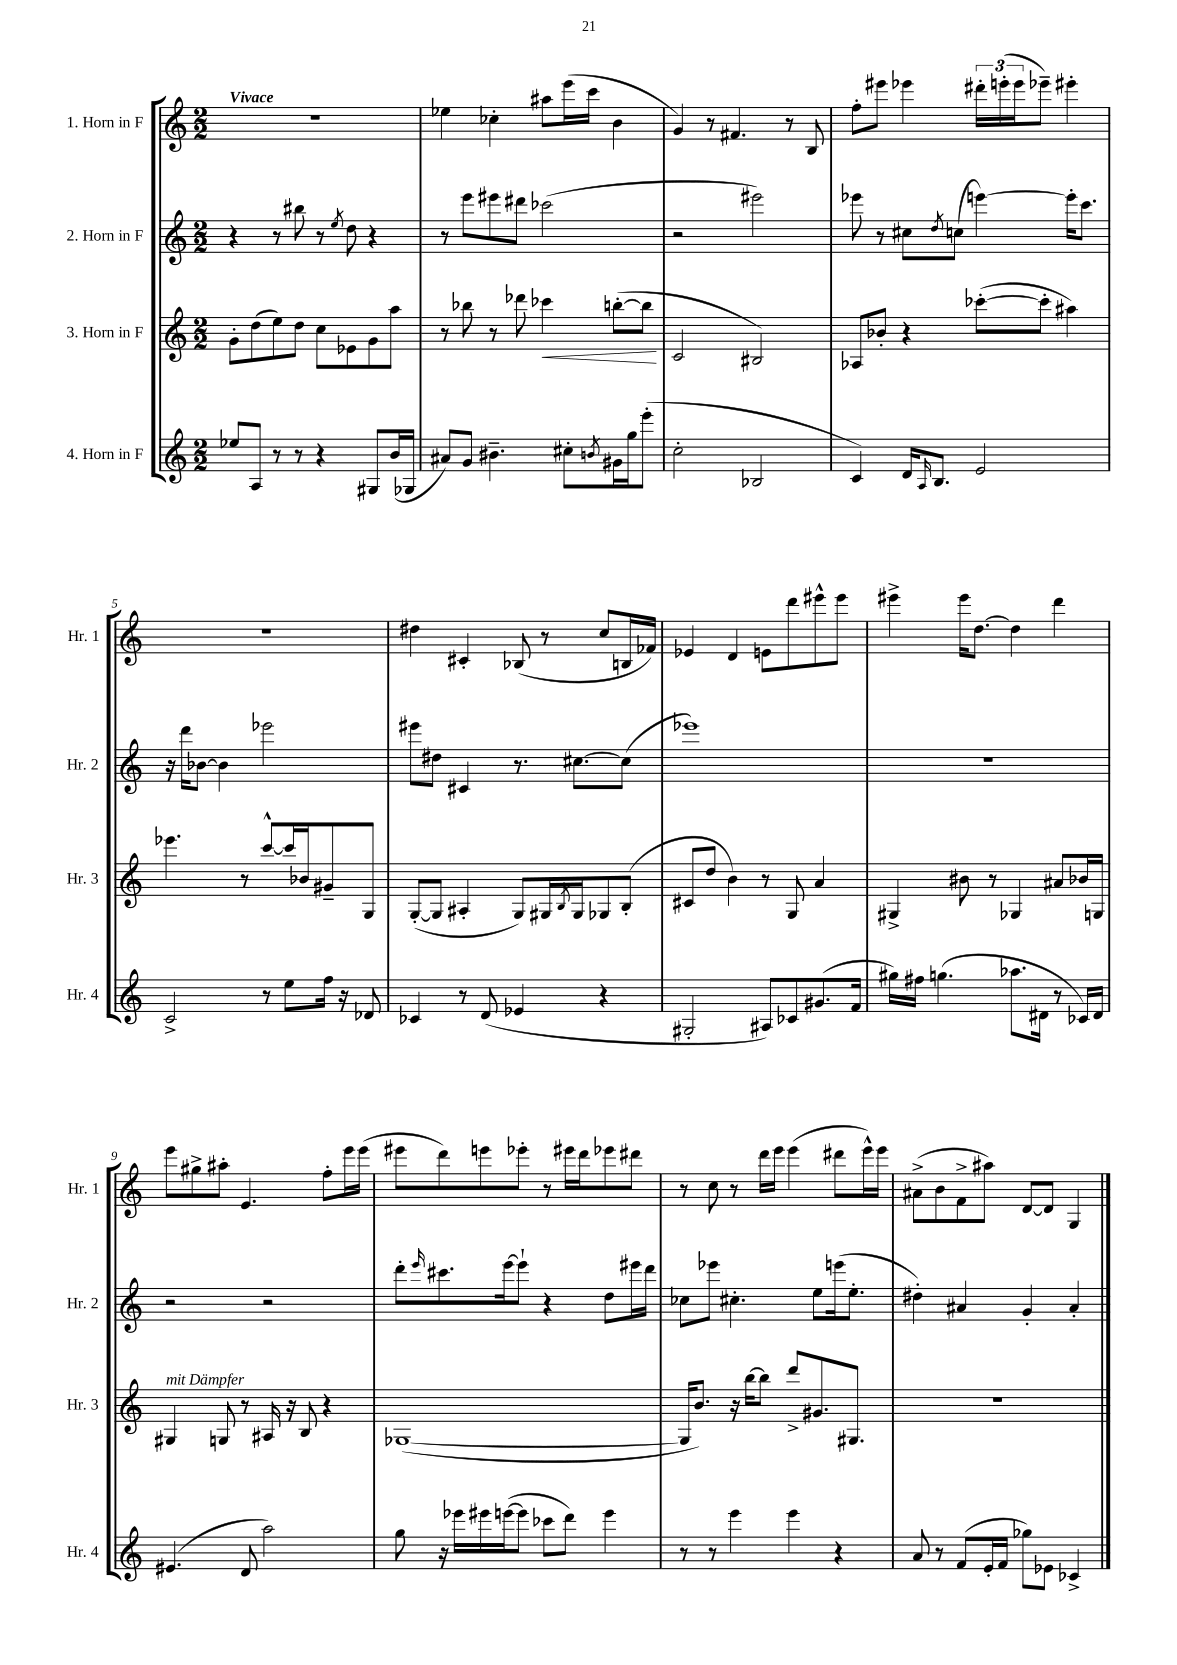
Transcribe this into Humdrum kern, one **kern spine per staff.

**kern	**kern	**dynam	**kern	**kern
*part4	*part3	*part3	*part2	*part1
*staff4	*staff3	*staff3	*staff2	*staff1
*I"4. Horn in F	*I"3. Horn in F	*	*I"2. Horn in F	*I"1. Horn in F
*I'Hr. 4	*I'Hr. 3	*	*I'Hr. 2	*I'Hr. 1
*clefG2	*clefG2	*	*clefG2	*clefG2
*k[]	*k[]	*	*k[]	*k[]
*M2/2	*M2/2	*	*M2/2	*M2/2
=1	=1	=1	=1	=1
!	!	!	!	!LO:TX:a:B:t=Vivace
8ee-X/L	8g'\L	.	4r	1r
8A/J	(8dd\	.	.	.
8r	8ee\)	.	8r	.
8r	8dd\J	.	8bb#X\	.
4r	8cc\L	.	8r	.
.	.	.	8qee/	.
.	8e-X\	.	8dd\	.
8G#X/L	8g\	.	4r	.
(16b/L	8aa\J	.	.	.
16G-X/JJ	.	.	.	.
=2	=2	=2	=2	=2
8a#X/L)	8r	.	8r	4ee-X\
8g/J	8bb-X\	.	8eee\L	.
4.b#X~\	8r	.	8eee#X\	4cc-X'\
.	8ddd-X\	.	8ddd#X\J	.
!	!	!LO:HP:b	!	!
.	4ccc-X\	<	(2ccc-X\	8aa#X\L
8cc#X'\L	.	.	.	(16eee\L
.	.	.	.	16ccc\JJ
8qbn/	.	.	.	.
16g#X\L	([8bbn'\L	.	.	4b\
16gg\J	.	.	.	.
(8eee'\J	8bb\J]	.	.	.
.	.	[	.	.
=3	=3	=3	=3	=3
2cc'\	2c/	.	2r	4g/)
.	.	.	.	8r
.	.	.	.	4.f#X/
2B-X/	2B#X/)	.	2eee#X\)	.
.	.	.	.	8r
.	.	.	.	8B/
=4	=4	=4	=4	=4
4c/)	8A-X/L	.	8eee-X\	8ff'\L
.	8b-X'/J	.	8r	8eee#X\J
16d/KL	4r	.	8cc#X\L	4eee-X\
16qqA/	.	.	.	.
8.B/J	.	.	.	.
.	.	.	8qdd/	.
.	.	.	(8ccn\J	.
2e/	([8ccc-X'\L	.	[4eeen\)	24ddd#X'\LL
.	.	.	.	(24eeen'\
.	.	.	.	24eee\J
.	8ccc-'\J]	.	.	8eee-X~\J)
.	4aa#X\)	.	16eee'\KL]	4eee#X'\
.	.	.	8.ccc\J	.
!!LO:LB:g=z
=5	=5	=5	=5	=5
2c^/	4.eee-X\	.	16r	1r
.	.	.	16ddd\KL	.
.	.	.	[8b-X\J	.
.	.	.	4b-\]	.
.	8r	.	.	.
8r	[8ccc^^/L	.	2eee-X\	.
8ee\L	16ccc/L]	.	.	.
.	16b-X/J	.	.	.
16ff\Jk	8g#X~/	.	.	.
16r	.	.	.	.
8d-X/	8G/J	.	.	.
=6	=6	=6	=6	=6
4c-X/	([8G'/L	.	8eee#X\L	4dd#X\
.	8G/J]	.	8dd#X\J	.
8r	4A#X'/	.	4c#X/	4c#X'/
(8d/	.	.	.	.
4e-X/	8G/L)	.	8.r	(8B-X/
.	16G#X/L	.	.	8r
.	8qB/	.	.	.
.	16G#/J	.	[8.cc#X\L	.
4r	8G-X/	.	.	8cc/L
.	(8B'/J	.	(8cc#\J]	16Bn/L
.	.	.	.	16f-X/JJ)
=7	=7	=7	=7	=7
2G#X'/	8c#X/L	.	1eee-X)	4e-X/
.	8dd/J	.	.	.
.	4b\)	.	.	4d/
8A#X/L)	8r	.	.	8en\L
8c-X/	8G/	.	.	8ddd\
(8.g#X/	4a/	.	.	8eee#X^^\
.	.	.	.	8eee#\J
16f/Jk	.	.	.	.
=8	=8	=8	=8	=8
16gg#X\LL)	4G#X^/	.	1r	4eee#X^\
16ff#X\JJ	.	.	.	.
(4.ggn\	.	.	.	.
.	8b#X\	.	.	16eee#\KL
.	.	.	.	[8.dd\J
.	8r	.	.	.
8.aa-X\L	4G-X/	.	.	4dd\]
16d#X\Jk	.	.	.	.
8r	8a#X/L	.	.	4ddd\
16c-X/LL)	16b-X/L	.	.	.
16d#/JJ	16Gn/JJ	.	.	.
!!LO:LB:g=z
=9	=9	=9	=9	=9
!	!LO:TX:a:i:t=mit Dämpfer	!	!	!
(4.e#X/	4G#X/	.	2r	8eee\L
.	.	.	.	8gg#X^\
.	8Gn/	.	.	8aa#X'\J
8d/	8r	.	.	4.e/
2aa\)	16A#X/	.	2r	.
.	16r	.	.	.
.	8B/	.	.	.
.	4r	.	.	8ff'\L
.	.	.	.	16eee\L
.	.	.	.	(16eee\JJ
=10	=10	=10	=10	=10
8gg\	([1G-X	.	8ddd'\L	8eee#X\L
.	.	.	16qqeee/	.
16r	.	.	8.ccc#X\	8ddd\)
16eee-X\LL	.	.	.	.
16eee#X\	.	.	.	8eeen\
([16eeen\J	.	.	[16eee\k	.
8eee\J]	.	.	8eee`\J]	8eee-X'\J
8ccc-X\L	.	.	4r	8r
8ddd\J)	.	.	.	16eee#X\LL
.	.	.	.	16ddd\J
4eee\	.	.	8dd\L	8eee-X\
.	.	.	16eee#X\L	8ddd#X\J
.	.	.	16ddd\JJ	.
=11	=11	=11	=11	=11
8r	16G-/KL]	.	8cc-X\L	8r
.	8.b/J)	.	.	.
8r	.	.	8eee-X\J	8cc\
4eee\	16r	.	4.cc#X'\	8r
.	[16bb\KL	.	.	.
.	8bb\J]	.	.	16ddd\LL
.	.	.	.	16eee\JJ
4eee\	8ddd^/L	.	.	(4eee\
.	8.g#X/	.	8ee\L	.
4r	.	.	(16eeen\k	8ddd#X\L
.	8.G#X/J	.	8.ee'\J	.
.	.	.	.	16eee^^\L)
.	.	.	.	16eee\JJ
=12	=12	=12	=12	=12
8a/	1r	.	4dd#X'\)	(8a#X^\L
8r	.	.	.	8b\
(8f/L	.	.	4a#X/	8f^\
16e'/L	.	.	.	8aa#X\J)
16f/JJ	.	.	.	.
8gg-X\L)	.	.	4g'/	[8d/L
8e-X\J	.	.	.	8d/J]
4c-X^/	.	.	4a#'/	4G/
==	==	==	==	==
*-	*-	*-	*-	*-
